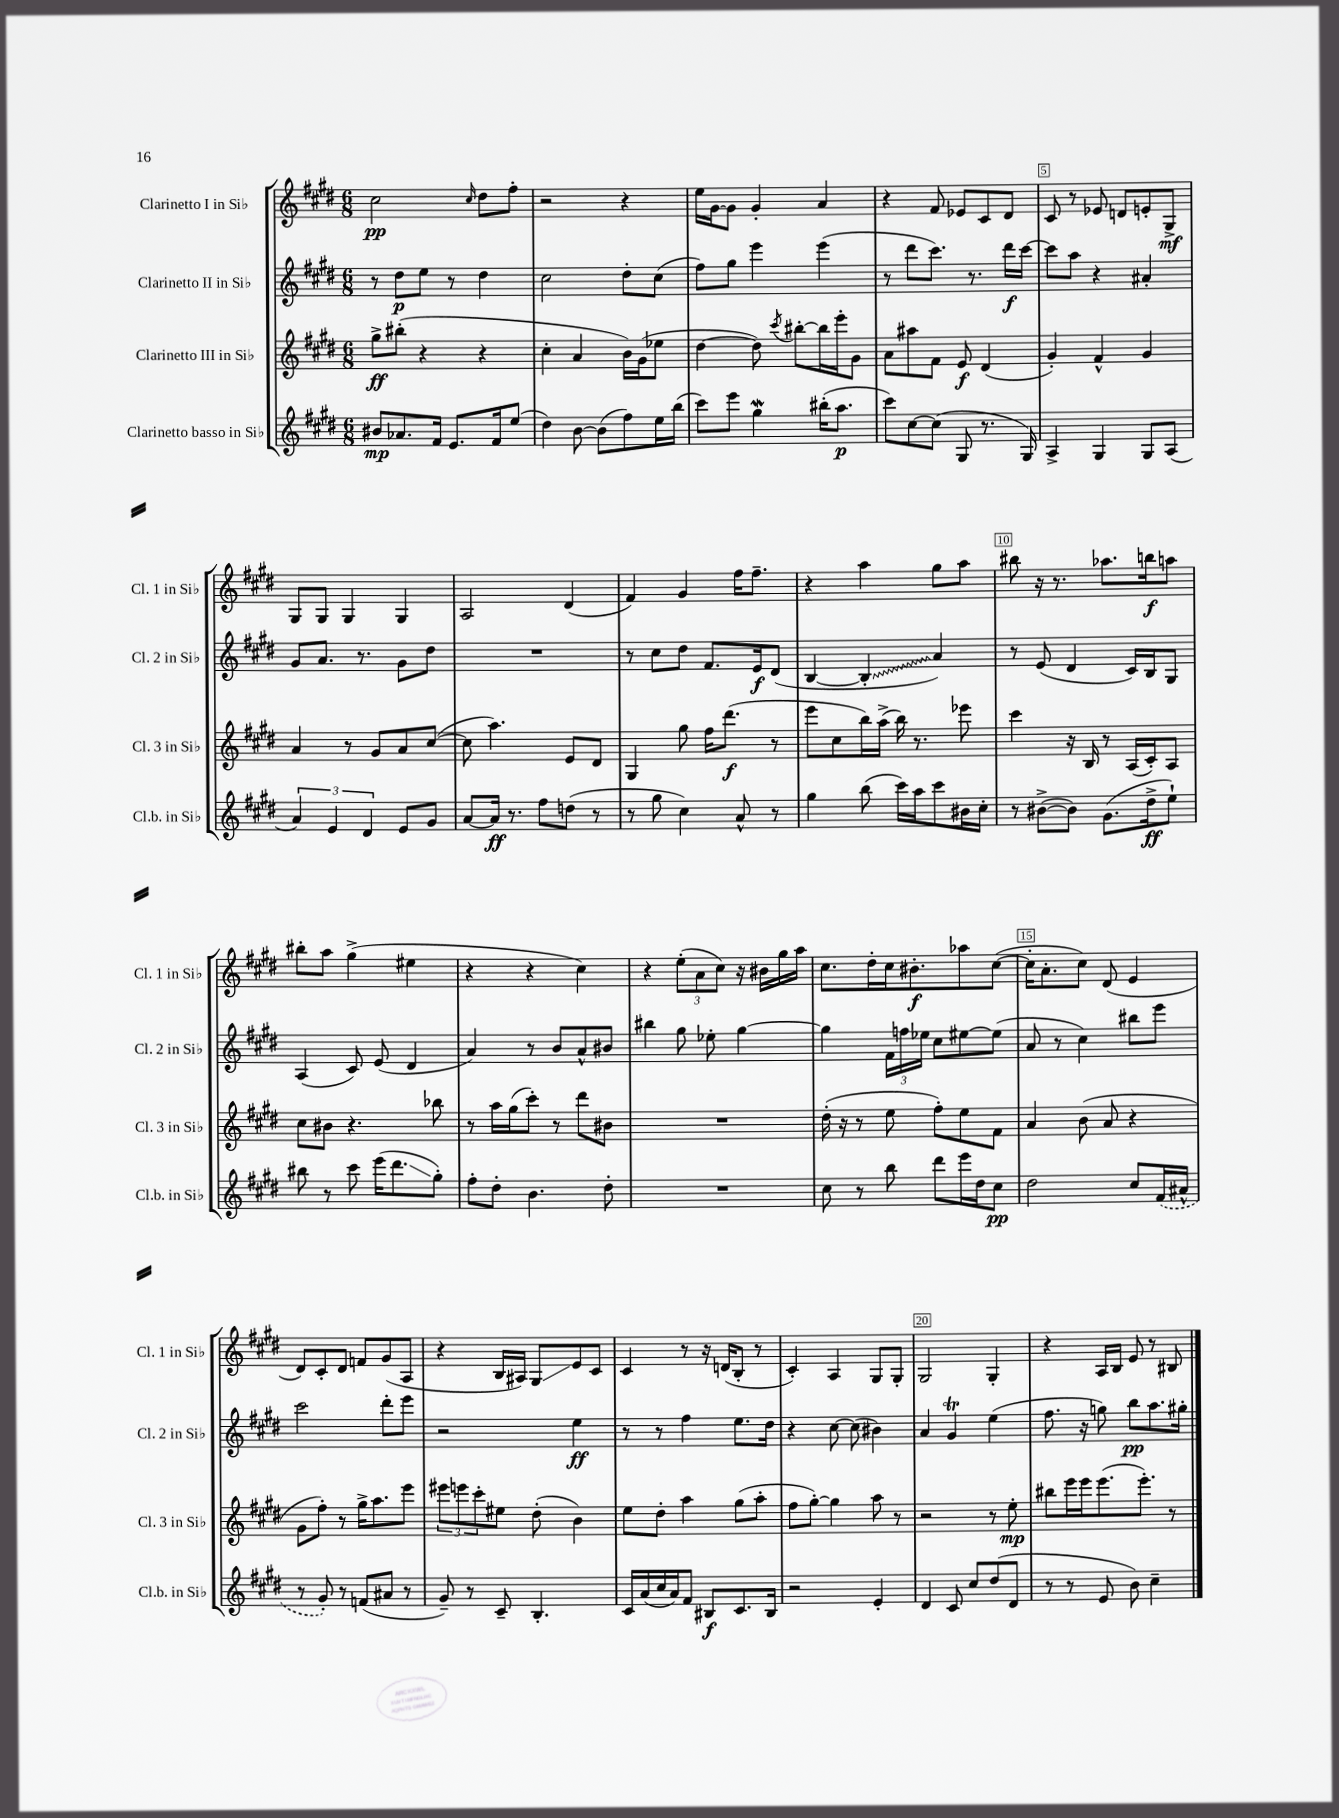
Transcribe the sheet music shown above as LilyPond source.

<<
\new StaffGroup <<
\new Staff = "s0" \with { instrumentName = "Clarinetto I in Sib" shortInstrumentName = "Cl. 1 in Sib" } {
    \clef treble \key e \major \numericTimeSignature \time 6/8
    cis''2\pp \grace { cis''16 } dis''8 fis''8-. |
    r2 r4 |
    e''16 gis'16~ gis'8 gis'4-. a'4 |
    r4 fis'8 ees'8 cis'8 dis'8 |
    cis'8 r8 ees'8 d'8 e'8-. gis8->\mf |
    gis8 gis8 gis4 gis4 |
    a2 dis'4( |
    fis'4) gis'4 fis''16 fis''8.-- |
    r4 a''4 gis''8 a''8 |
    bis''8 r16 r8. aes''8. b''16\f a''8 |
    bis''8-. a''8 gis''4->( eis''4 |
    r4 r4 cis''4) |
    r4 \tuplet 3/2 { e''8-.( a'8 cis''8) } r16 bis'16 gis''16 a''16 |
    cis''8. dis''16-. cis''16 bis'8.-.\f aes''8 cis''8~( |
    cis''16-. a'8.-. cis''8) dis'8( e'4 |
    dis'8) cis'8-. dis'8 f'8 gis'8( a8 |
    r4 b16 ais16) gis8\glissando e'8 cis'8 |
    cis'4 r8 r16 d'16( b8-. r8 |
    cis'4-.) a4 gis8 gis8-. |
    gis2 gis4-. |
    r4 a16 b16 e'8 r8 bis8 \bar "|." |
}
\new Staff = "s1" \with { instrumentName = "Clarinetto II in Sib" shortInstrumentName = "Cl. 2 in Sib" } {
    \clef treble \key e \major \numericTimeSignature \time 6/8
    r8 dis''8\p e''8 r8 dis''4 |
    cis''2 dis''8-. cis''8( |
    fis''8) gis''8 e'''4 e'''4( |
    r8 dis'''8 cis'''8.) r8. dis'''16\f cis'''16~ |
    cis'''8 a''8 r4 ais'4-. |
    gis'8 a'8. r8. gis'8 dis''8 |
    R2. |
    r8 cis''8 dis''8 fis'8. e'16\f dis'8( |
    b4~ \once \override Glissando.style = #'zigzag b4-.\glissando a'4) |
    r8 e'8( dis'4 cis'16) b16 gis8 |
    a4( cis'8) e'8( dis'4 |
    a'4) r8 b'8 a'8-^ bis'8 |
    bis''4 gis''8 ees''8-. gis''4~ |
    gis''4 \tuplet 3/2 { fis'16 f''16 ees''16 } cis''8 eis''8~ eis''8( |
    a'8 r8 cis''4) bis''8 e'''8 |
    cis'''2 dis'''8-. e'''8 |
    r2 e''4\ff |
    r8 r8 fis''4 e''8. dis''16 |
    r4 cis''8~ cis''8( bis'4) |
    a'4 gis'4\trill e''4( |
    fis''8. r16 g''8) b''8\pp a''8. gis''16-. \bar "|." |
}
\new Staff = "s2" \with { instrumentName = "Clarinetto III in Sib" shortInstrumentName = "Cl. 3 in Sib" } {
    \clef treble \key e \major \numericTimeSignature \time 6/8
    gis''8->\ff bis''8-.( r4 r4 |
    cis''4-. a'4 b'16) gis'16( ees''8 |
    dis''4~ dis''8) \acciaccatura { cis'''8 } bis''8~-. bis''16 e'''16-. gis'8 |
    a'8 ais''8 fis'8 e'8\f dis'4( |
    gis'4-.) fis'4-^ gis'4 |
    a'4 r8 gis'8 a'8 cis''8~( |
    cis''8 a''4.) e'8 dis'8 |
    gis4 gis''8 fis''16 dis'''8.\f( r8 |
    e'''8 cis''8 b''16) a''16->( b''16) r8. ees'''8 |
    cis'''4 r16 b16 r8 a16( cis'16-.) a8 |
    cis''8 bis'8 r4. bes''8 |
    r8 a''16 gis''16( cis'''8-.) r8 dis'''8 bis'8 |
    R2. |
    dis''16-.( r16 r8 e''8 fis''8-.) e''8 fis'8 |
    a'4 b'8( a'8 r4 |
    gis'8 fis''8-.) r8 gis''16-> a''8. e'''8 |
    \tuplet 3/2 { eis'''8 e'''8 cis'''8-. } eis''8 dis''8-.( b'4) |
    e''8 dis''8-. a''4 gis''8( a''8-. |
    fis''8 gis''8~-.) gis''4 a''8 r8 |
    r2 r8 e''8-.\mp |
    bis''8 e'''16 e'''16 e'''8.( e'''8.-.) r8 \bar "|." |
}
\new Staff = "s3" \with { instrumentName = "Clarinetto basso in Sib" shortInstrumentName = "Cl.b. in Sib" } {
    \clef treble \key e \major \numericTimeSignature \time 6/8
    bis'8\mp aes'8. fis'16 e'8. fis'16 e''8( |
    dis''4) b'8~ b'8( fis''8) e''16 b''16( |
    cis'''8) e'''8 gis''4\mordent bis''16-.( a''8.\p |
    cis'''8) cis''8~ cis''8( gis8 r8. gis16) |
    a4-> gis4 gis8 a8( |
    \tuplet 3/2 { a'4) e'4 dis'4 } e'8 gis'8 |
    a'8~ a'16\ff r8. fis''8 d''8( r8 |
    r8 gis''8 cis''4) a'8-^ r8 |
    gis''4 b''8( cis'''16) a''16 cis'''8 bis'16 cis''16-. |
    r8 bis'8~->( bis'8) gis'8.( dis''16->\ff e''8-!) |
    bis''8 r8 cis'''8 e'''16( dis'''8.\glissando gis''8-.) |
    fis''8-. dis''8-. b'4. dis''8-. |
    R2. |
    cis''8 r8 b''8 dis'''8 e'''16 dis''16 cis''8\pp |
    dis''2 cis''8 \once \slurDashed fis'16( ais'16-^ |
    r8 gis'8-.) r8 f'8( ais'8 r8 |
    gis'8--) r8 cis'8-- b4.-. |
    cis'16 a'16( cis''16 a'16) fis'8 bis8\f cis'8. bis16 |
    r2 e'4-. |
    dis'4 cis'8 cis''8 dis''8( dis'8 |
    r8 r8 e'8 b'8) cis''4-- \bar "|." |
}
>>
>>
\layout { \context { \Score \override BarNumber.break-visibility = ##(#f #t #t) barNumberVisibility = #(every-nth-bar-number-visible 5) \override BarNumber.stencil = #(make-stencil-boxer 0.1 0.3 ly:text-interface::print) } }
